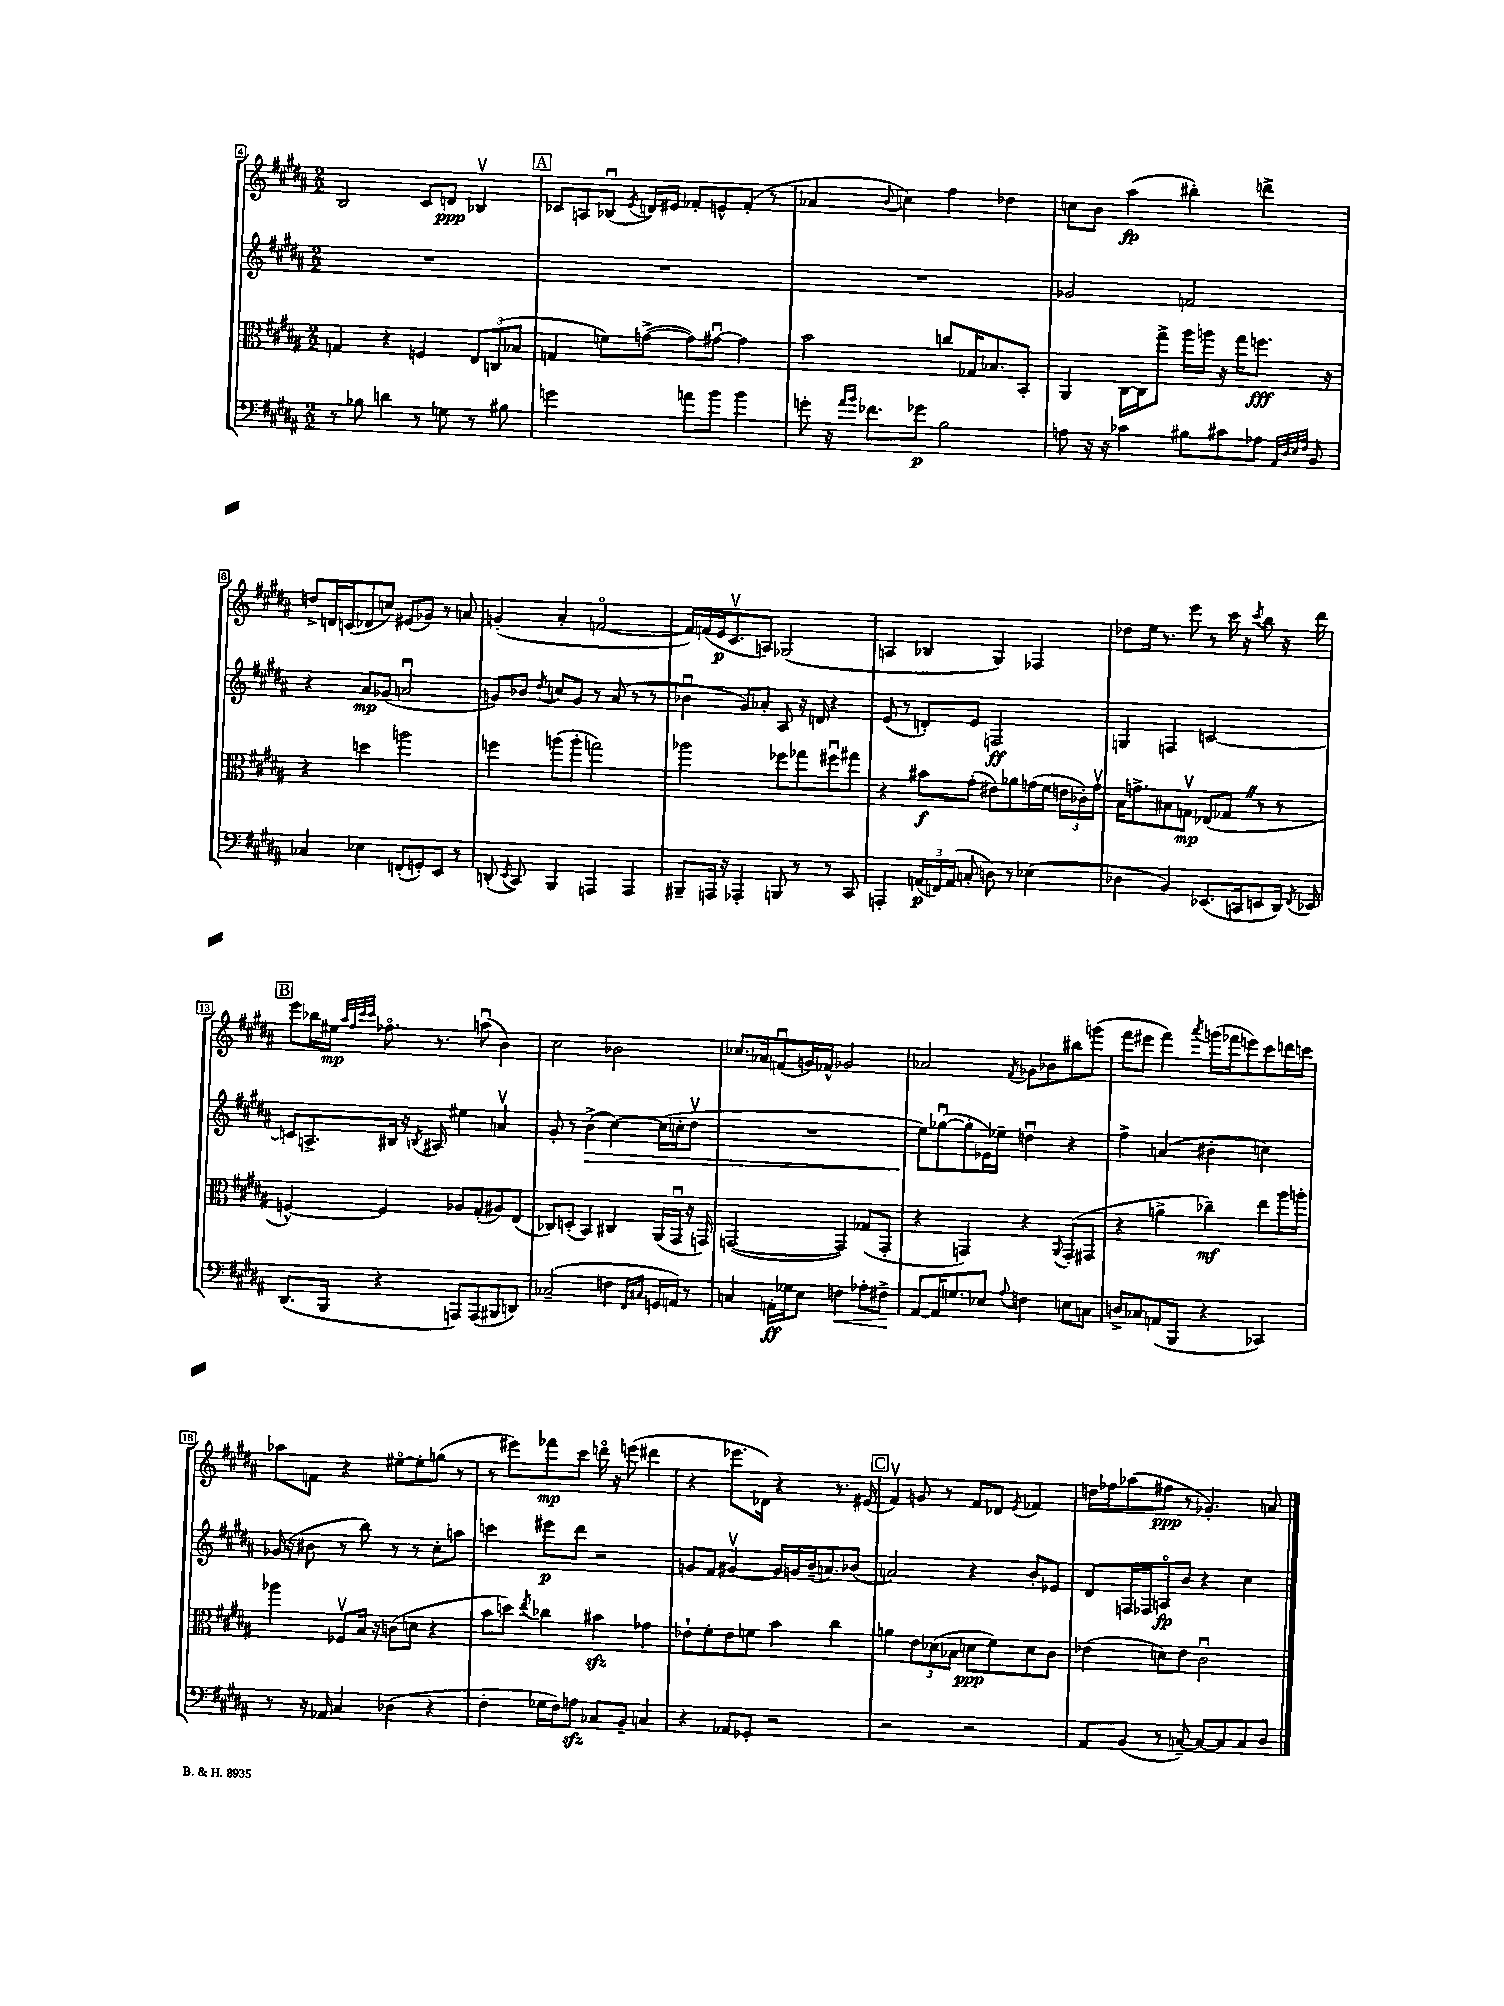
<<
\new StaffGroup <<
\new Staff = "s0" {
    \clef treble \key b \major \numericTimeSignature \time 2/2
    \autoBeamOff b2 cis'8[ d'8]\ppp bes4\upbow |
    \mark \markup { \box "A" } ces'8[ a8 bes8]\downbow( \acciaccatura { e'8 } d'16[) eis'16] fes'8[-. e'8-^ fes'8]-.( r8 |
    aes'4 \appoggiatura { b'8 } c''4) fis''4 des''4 |
    c''8[ b'8] ais''4\fp( bis''4-.) d'''4-> |
    d''8[-> d'16 c'16( des'8 c''8]) eis'8[( ges'8]) r8 a'8 |
    g'4-.( ais'4-. f'2~\flageolet |
    f'16[) f'16( e'16\p cis'8.\upbow a8]) ges2( |
    a4 bes4 gis4) fes4 |
    des''8[ e''16] r8. e'''8 r8 cis'''16 r16 \acciaccatura { cis'''8 } b''8 r16 dis'''16 |
    \mark \markup { \box "B" } e'''8[ bes''16 eis''16]\mp \grace { ais''32[ fis''32 cis'''32 cis'''32] } fes''8.\flageolet r8. a''8\downbow( b'4) |
    cis''2 bes'2 |
    ces''8.[ aes'16 f'8\downbow( g'16) fes'16]-^ ges'2 |
    aes'2 \acciaccatura { fis'8 } ges'8[ bes'8 bis''8 g'''8]( |
    fis'''8[ eis'''8] fis'''4) \acciaccatura { ais'''8 } g'''16[( fes'''16 e'''8) cis'''8 d'''16 c'''16] |
    aes''8[ f'8] r4 eis''8[~\flageolet eis''8-. g''8]( r8 |
    r8 eis'''8[) fes'''8\mp cis'''8] d'''16\flageolet r16 e'''8( dis'''4 |
    r4 ees'''8.[ des'16]) r4 r8. eis'16( |
    \mark \markup { \box "C" } fis'4\upbow) g'8 r8 fis'8[ des'8] \acciaccatura { e'8 } fes'4 |
    d''16[ fes''16 aes''8( fis''8]\ppp r8 ges'4.-.) a'8 \bar "|." |
}
\new Staff = "s1" {
    \clef treble \key b \major \numericTimeSignature \time 2/2
    \autoBeamOff R1 |
    \mark \markup { \box "A" } R1 |
    R1 |
    ges'2 f'2 |
    r4 ais'8[\mp ges'8]( a'2\downbow |
    g'8[) bes'8] \acciaccatura { dis''8 } c''8[ g'8] r8 ais'8( r8 r8 |
    bes'4\downbow gis'8[) aes'8]-. ais8 r16 d'16 r4 |
    e'8( r8 d'8[-.) e'8] f2\ff |
    g4 f4 c'2~ |
    \mark \markup { \box "B" } c'8[ a8.-> bis16] r16 \acciaccatura { b8 } ais16 eis''4 a'4\upbow |
    gis'8-. r8 b'4->\>( cis''4~) cis''16[( c''16-. dis''8]\upbow |
    R1 |
    e''8[\!) ges''8~\downbow( ges''8-. ees'16) ees''16]-- d''4\downbow r4 |
    fis''4-> a'4( bis'4-. c''4) |
    ges'16( r16 bis'8 r8 b''8) r8 r8 cis''8[-. a''8] |
    c'''4 eis'''8[\p dis'''8] r2 |
    g'8[ fis'8] gis'4~\upbow gis'16[ g'16 b'16--( a'8.) bes'8]( |
    \mark \markup { \box "C" } a'2) r4 b'8[-. ees'8] |
    dis'8[ f16 fes16 a8\flageolet\fp b'8] r4 cis''4 \bar "|." |
}
\new Staff = "s2" {
    \clef alto \key b \major \numericTimeSignature \time 2/2
    \autoBeamOff g4 r4 f4 \tuplet 3/2 { e8[ c8( bes8] } |
    \mark \markup { \box "A" } g4 f'8[) g'8]~->( g'8[) gis'8]~\downbow gis'4 |
    b'2 c''8[ ges16 bes8. b,8]-. |
    ais,4 cis16[~ cis16 gis''8]-> ais''16[ a''16] r16 gis''16[ f''8.]\fff r16 |
    r4 d''4 a''2 |
    f''4 a''8[( a''8]-. g''2) |
    aes''2 fes''8[ ges''8 fis''8\downbow gis''8] |
    r4 bis'8[\f gis'8]-.( eis'8[) aes'8 g'16( fis'16] \tuplet 3/2 { e'16[ ces'16-.) g'16]\upbow } |
    b16[ g'8.-> bis8 g8]\upbow\mp ees8[( ges8] \once \override BreathingSign.text = \markup { \musicglyph "scripts.caesura.straight" } \breathe r8 r8 |
    \mark \markup { \box "B" } f4~-^) f4 aes8[ gis8-.( ais8) e8]( |
    ces8[) d8]-.( b,4) cis4 ais,16[( gis,16]\downbow r16 g,16) |
    g,2~( g,4) ges8[( g,8]-. |
    r4 g,4) r4 \appoggiatura { ais,8 } g,8[-.( gis,8] |
    r4 a'4-> ces''4--\mf) e''8[ ais''16 a''16]-. |
    aes''4 fes8[\upbow b16] r16 c'8[( d'8] r4 |
    b'8[ d''8]) \acciaccatura { e''8 } ces''4 bis'4\sfz ges'4 |
    ees'8[-! fis'8-. ees'8 f'8] b'4 cis''4 |
    \mark \markup { \box "C" } a'4 \tuplet 3/2 { e'8[ des'8( bes8] } d'8[\ppp fis'8) d'8 cis'8] |
    ees'4( d'8[) ees'8] cis'2\downbow \bar "|." |
}
\new Staff = "s3" {
    \clef bass \key b \major \numericTimeSignature \time 2/2
    \autoBeamOff r8 bes8 d'4 r8 g8 r8 bis8 |
    \mark \markup { \box "A" } g'2 a'8[ b'8] b'4 |
    g'8-. r16 \grace { ais'16[ b'16] } fes'8.[ ges'8]\p b2 |
    a8 r16 r16 ces'4 bis8[ cis'8 aes8] \grace { ais,32[ dis32 e32 fis32] } b,8 |
    ces4 ees4 f,8[-.( g,8-.) e,8] r8 |
    d,8-.( \acciaccatura { e,8 } cis,8) b,,4 a,,4 a,,4 |
    bis,,8[-- a,,16] r16 aes,,4-. b,,8 r8 r8 cis,8 |
    a,,4-. \tuplet 3/2 { a,16[\p( f,16) a,16]( } c8-. d8) r8 ees4( |
    des4 b,4) ees,8.[( c,16 e,8 dis,16]) \acciaccatura { fis,8 } ees,16 |
    \mark \markup { \box "B" } dis,8.[( b,,16] r4 a,,8[) a,,8( bis,,8 d,8]) |
    ces2--( f4 \grace { fis,16[ cis16] } g,16[ a,16]) r8 |
    c4 a,16[-.\ff ges16 e8] f4\< aes8[-. fis8]->\! |
    ais,8[~ ais,16 g8. ees8] \appoggiatura { ais8 } f4 e8[ c8] |
    d8[-> ces8 a,8( b,,8] r4 ces,4) |
    r8 r16 aes,16 cis4 des4( r4 |
    fis4-. ges16[ fis16) a8]\sfz ces8[ b,8]-- c4 |
    r4 aes,8[ ges,8]-. r2 |
    \mark \markup { \box "C" } r2 r2 |
    ais,8[ b,8]( r8 c8~--) c8[~ c8 c8 dis8] \bar "|." |
}
>>
>>
\layout { \context { \Score currentBarNumber = #4 \override BarNumber.stencil = #(make-stencil-boxer 0.1 0.3 ly:text-interface::print) } }
